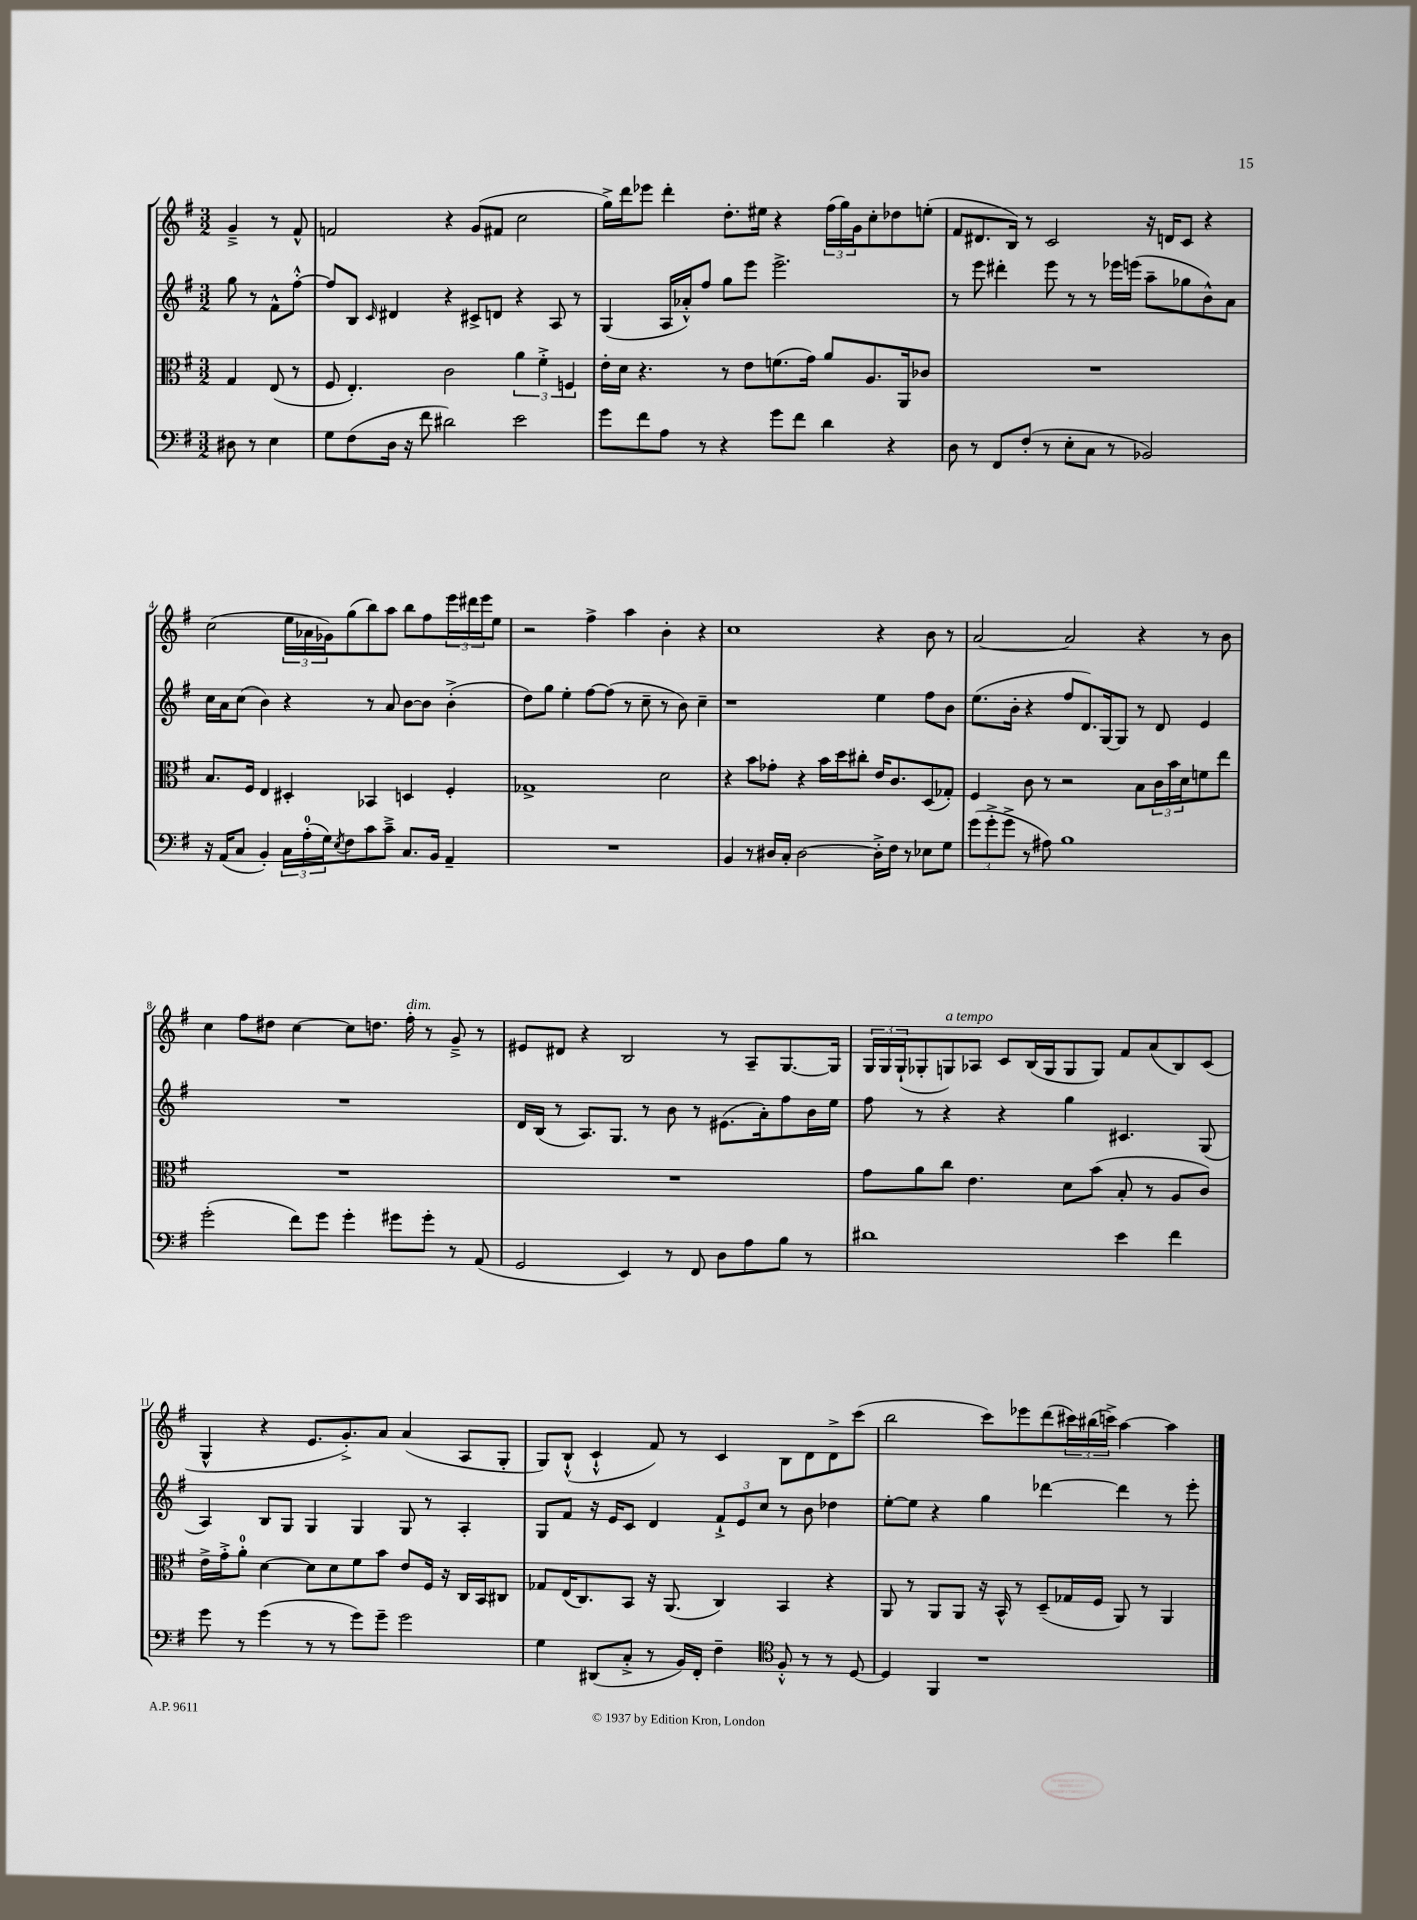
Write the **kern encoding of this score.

**kern	**kern	**kern	**kern
*staff4	*staff3	*staff2	*staff1
*clefF4	*clefC3	*clefG2	*clefG2
*k[f#]	*k[f#]	*k[f#]	*k[f#]
*M3/2	*M3/2	*M3/2	*M3/2
8D#	4G	8gg	4g~^
8r	.	8r	.
4E	(8E	8f#^^	8r
.	8r	[8ff#'^^	8f#^^
=	=	=	=
8G	8F#	8ff#]	2f
(8F#	4.E')	8B	.
.	.	16qqc	.
16D	.	4d#	.
16r	.	.	.
8f#	.	.	.
2d#)	2c	4r	4r
.	.	8c#^	(8g
.	.	8d	8f#
2e	6a	4r	2cc
.	6f#'^	.	.
.	.	8A	.
.	6F	.	.
.	.	8r	.
=	=	=	=
8g	16e'	(4G	16gg^)
.	16d	.	16ddd
8f#	4.r	.	8eee-
8A	.	16A	4ddd'
.	.	16a-'^^)	.
8r	.	8ff#	.
4r	8r	8gg	8.dd'
.	8e	8eee	.
.	.	.	16ee#
8g	(8.f	2.eee^	4r
8f#	.	.	.
.	16g)	.	.
4d	8a	.	(24ff#
.	.	.	24gg)
.	.	.	24g
.	8.A	.	8cc'
4r	.	.	8dd-
.	16AA	.	.
.	8c-	.	(8ee'
=	=	=	=
8D	1.r	8r	8f#
8r	.	8eee	8.d#
8FF#	.	4ddd#'	.
.	.	.	16B)
(8F#'	.	.	8r
8r	.	8eee	2c
8E'	.	8r	.
8C	.	8r	.
8r	.	16eee-	.
.	.	(16eee	.
2BB-)	.	8aa~	16r
.	.	.	16d
.	.	8gg-	8c
.	.	8b^^)	4r
.	.	8a	.
=	=	=	=
16r	8.B	16cc	(2cc
(16AA	.	16a	.
8C	.	(8cc	.
.	16F#	.	.
4BB')	4E	4b)	.
24C	4D#'	4r	24ee
(24A'	.	.	24a-
24G)	.	.	24g-)
8qE	.	.	.
8F#	.	.	(8gg
8c	4BB-	8r	8bb)
8c~^	.	8a	8aa
8.C	4D	[8b	8bb
.	.	8b]	8ff#
16BB	.	.	.
4AA~	4F#'	(4b'^	24eee
.	.	.	24ddd#
.	.	.	24eee
.	.	.	8ee
=	=	=	=
1.r	1G-^	8dd)	2r
.	.	8gg	.
.	.	4ee'	.
.	.	[8ff#	4ff#^
.	.	(8ff#]	.
.	.	8r	4aa
.	.	8cc~	.
.	2d	8r	4b'
.	.	8b)	.
.	.	4cc~	4r
=	=	=	=
4BB	4r	1r	1cc
8r	8b	.	.
16D#	8g-'	.	.
16C'	.	.	.
[2D#	4r	.	.
.	16b	.	.
.	16dd	.	.
.	8cc#'	.	.
16D#'^]	16e	4ee	4r
16F#	8.c	.	.
8r	.	.	.
8E-	(8D	8ff#	8b
8G	8G-')	8b	8r
=	=	=	=
(12g	4F#	(8.ee	[2a
12g'^	.	.	.
12g^	.	.	.
.	.	16b'	.
8r	8c	4r	.
8A#)	8r	.	.
1B	2r	8ff#	2a]
.	.	8.d)	.
.	.	[16G	.
.	.	8G]	.
.	8B	8r	4r
.	24c	8d	.
.	24b	.	.
.	24d	.	.
.	8f	4e	8r
.	8ee	.	8b
=	=	=	=
(2g'	1.r	1.r	4cc
.	.	.	8ff#
.	.	.	8dd#
8f#)	.	.	[4cc
8g	.	.	.
4g'	.	.	8cc]
.	.	.	8.dd
8g#	.	.	.
.	.	.	16ff#'
8g#'	.	.	8r
8r	.	.	8g~^
(8AA	.	.	8r
=	=	=	=
2GG	1.r	16d	8e#
.	.	(16B	.
.	.	8r	8d#
.	.	8.A)	4r
.	.	8.G	.
4EE)	.	.	2B
.	.	8r	.
8r	.	8b	.
8FF#	.	8r	.
8D	.	(8.e#	8r
8A	.	.	8A~
.	.	16a')	.
8B	.	8ff#	[8.G
8r	.	16b	.
.	.	16ee	16G]
=	=	=	=
1d#	8g	8ff#	24G
.	.	.	24G
.	.	.	(24G`
.	8a	8r	8G-'
.	8cc	4r	8G)
.	4.e	.	8A-
.	.	4r	8c
.	.	.	(16B
.	.	.	16G
.	8d	4gg	8G
.	(8b	.	8G)
4e	8B'	4.c#	8f#
.	8r	.	(8a
4f#	8A	.	8B)
.	8c)	(8G	(8c
=	=	=	=
8g	16e^	4A)	4G^^
.	16g'^	.	.
8r	8a'	.	.
(4g	[4d	8B	4r
.	.	8G	.
8r	8d]	4G	8.e
8r	8d	.	.
.	.	.	8.g'^)
8g)	8f#	4G	.
8g~	8b	.	8a
2g	8e	8G	(4a
.	16F#	8r	.
.	16r	.	.
.	16C	4A'	8A
.	16BB	.	.
.	8C#	.	8G'
=	=	=	=
4G	8G-	8G	8G)
.	(16E	8f#	(8B`^^
.	8.C)	.	.
(8DD#	.	16r	4c`^^
.	.	16e	.
8C'^	8BB	8c	.
8r	16r	4d	8f#)
.	(8.AA	.	.
16BB)	.	.	8r
16FF#'	.	.	.
4F#~	4C)	12f#`^	4c
.	.	12e	.
.	.	12cc	.
*clefC4	*	*	*
8F#'^^	4BB	8r	8B
8r	.	8b	8d
8r	4r	4dd-	8d^
[8D	.	.	(8ccc
=	=	=	=
4D]	8AA	[8ee'	2bb
.	8r	8ee]	.
4FF#	8AA	4r	.
.	8AA	.	.
1r	16r	4gg	8ccc)
.	16BB^^	.	.
.	8r	.	8eee-
.	(8D~	[4ddd-	(8ddd
.	16G-	.	24ccc#)
.	.	.	(24bb#
.	16F#	.	.
.	.	.	24ccc^)
.	8AA)	4ddd-]	[4aa
.	8r	.	.
.	4AA	8r	4aa]
.	.	8eee'	.
==	==	==	==
*-	*-	*-	*-
